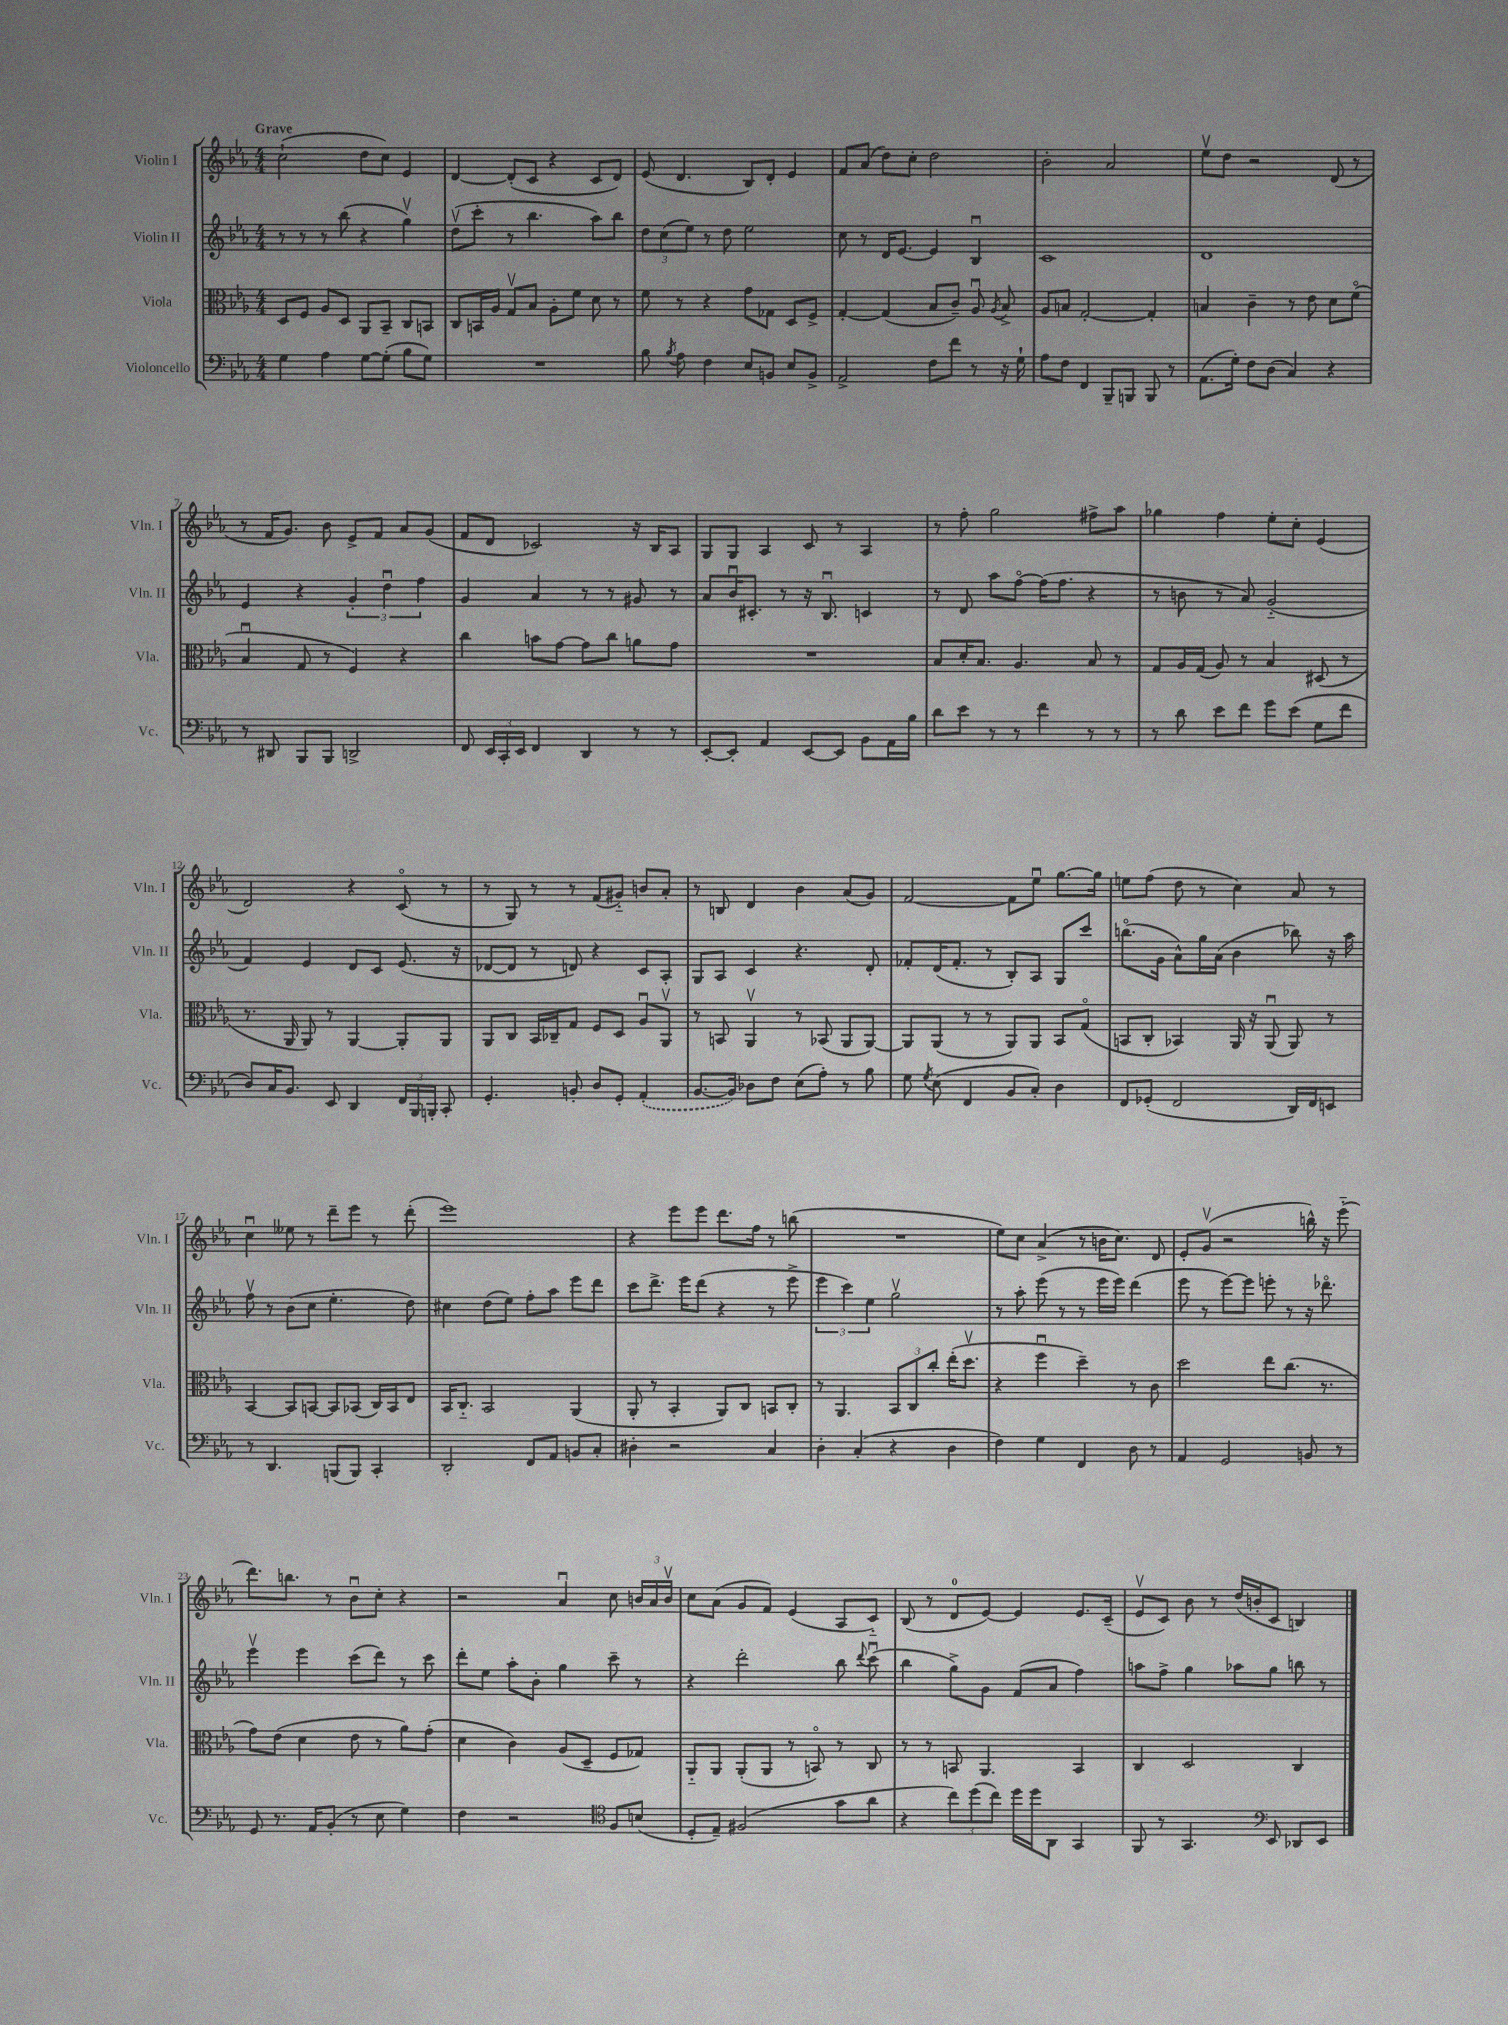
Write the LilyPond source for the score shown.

<<
\new StaffGroup <<
\new Staff = "s0" \with { instrumentName = "Violin I" shortInstrumentName = "Vln. I" } {
    \clef treble \key ees \major \numericTimeSignature \time 4/4 \tempo "Grave"
    \autoBeamOff c''2-!( d''8[ c''8]) ees'4 |
    d'4~ d'8[-.( c'8] r4 c'8[ d'8]) |
    ees'8( d'4. bes8[) d'8]-. ees'4 |
    f'8[ aes'8]( d''8[) c''8]-. d''2 |
    bes'2-. aes'2 |
    ees''8[\upbow d''8] r2 d'8( r8 |
    r8 f'16[ g'8.]) bes'8 ees'8[-> f'8] aes'8[ g'8]( |
    f'8[ d'8] ces'2) r16 bes16[ aes8] |
    g8[ g8] aes4 c'8 r8 aes4 |
    r8 f''8-. g''2 fis''8[-> aes''8] |
    ges''4 f''4 ees''8[-. c''8]-. ees'4( |
    d'2) r4 c'8\flageolet( r8 |
    r8 g8) r8 r8 f'8[( gis'8]-_) b'8[ aes'8]-. |
    r8 b8 d'4 bes'4 aes'8[( g'8]) |
    f'2~ f'8[ ees''8]\downbow g''8.[~ g''16] |
    e''8[ f''8]( d''8 r8 c''4) aes'8 r8 |
    c''4\downbow eeses''8 r8 d'''8[-- ees'''8] r8 d'''8-.( |
    ees'''1) |
    r4 ees'''8[ ees'''8] d'''8.[ f''16] r8 b''8( |
    R1 |
    ees''8[) c''8] aes'4->( r8 b'16[ c''8.]) d'8 |
    ees'8[-. g'8]\upbow( r2 b''16-^) r16 ees'''8-_( |
    d'''8.[) b''8.] r8 bes'8[\downbow c''8]-. r4 |
    r2 aes'4\downbow c''8 \tuplet 3/2 { b'16[ aes'16 b'16]\upbow } |
    c''8[ aes'8]( g'8[ f'8]) ees'4( aes8[ c'8]-_) |
    bes8( r8 d'8[-0 ees'8]~) ees'4 ees'8.[ c'16]--( |
    ees'8[\upbow c'8]) bes'8 r8 d''16[( b'16-. c'8] b4) \bar "|." |
}
\new Staff = "s1" \with { instrumentName = "Violin II" shortInstrumentName = "Vln. II" } {
    \clef treble \key ees \major \numericTimeSignature \time 4/4
    \autoBeamOff r8 r8 r8 bes''8( r4 g''4\upbow) |
    d''8[\upbow( c'''8]-. r8 bes''4. aes''8[) bes''8] |
    \tuplet 3/2 { d''8[ c''8( ees''8]) } r8 d''8 ees''2 |
    c''8 r8 d'16[ ees'8.]~ ees'4 bes4\downbow |
    c'1 |
    d'1 |
    ees'4 r4 \tuplet 3/2 { g'4-. d''4\downbow f''4 } |
    g'4 aes'4 r8 r8 gis'8 r8 |
    aes'8[ bes'16\downbow cis'8.]-. r8 r16 bes8.\downbow c'4 |
    r8 d'8 aes''8[ f''8]~\flageolet f''16[( f''8.] r4 |
    r8 b'8 r8 aes'8) g'2-_( |
    f'4) ees'4 d'8[ c'8] ees'8.( r16 |
    des'8[~ des'8] r8 d'8) r4 c'8[ aes8]-. |
    g8[ aes8] c'4 r4. d'8-. |
    fes'8[-. d'16( fes'8.]-. r8 bes8[-.) aes8] g8[ c'''8] |
    b''8.[\flageolet( g'16] aes'8[-^) g''16 aes'16]( bes'4 bes''8) r16 aes''16 |
    f''8\upbow r8 bes'8[( c''8] ees''4.-. d''8) |
    cis''4 d''8[( ees''8]) f''8[-. aes''8] ees'''8[ d'''8] |
    c'''8[ d'''8.]-> ees'''16[ d'''8]( r4 r8 ees'''8-> |
    \tuplet 3/2 { ees'''4 c'''4) ees''4 } g''2\upbow |
    r8 aes''8-. ees'''8( r8 r8 ees'''16[ ees'''16]) d'''4( |
    ees'''8 r8 ees'''8[~) ees'''8] e'''8-. r8 r16 des'''8.\flageolet |
    ees'''4\upbow ees'''4 c'''8[( d'''8]) r8 c'''8 |
    d'''8[-. ees''8] aes''8[-. bes'8]-. g''4 c'''8-- r8 |
    r4 d'''2-. bes''8 \appoggiatura { d'''8 } c'''8\downbow( |
    bes''4 g''8[->) g'8] f'8[( aes'8] f''4) |
    a''8[ f''8]-> g''4 aes''8[ g''8] b''8 r8 \bar "|." |
}
\new Staff = "s2" \with { instrumentName = "Viola" shortInstrumentName = "Vla." } {
    \clef alto \key ees \major \numericTimeSignature \time 4/4
    \autoBeamOff d8[ f8] aes8[ d8] aes,8[ bes,8]-- c8[ b,8] |
    c8[ b,16 aes16] g8[\upbow bes8] aes8[-. f'8] d'8 r8 |
    f'8 r8 r4 g'8[ ges8] d8[ f8]-> |
    g4~-. g4( bes8[ c'8]--) aes8\downbow \acciaccatura { aes8 } bes8-> |
    aes8[ b8] g2~-. g4-. |
    b4 c'4-- r8 ees'8 d'8[ f'8]\flageolet( |
    bes4\downbow g8 r8 f4) r4 |
    c''4 b'8[ g'8]~ g'8[ c''8] a'8[ g'8] |
    R1 |
    bes8[ d'16-. bes8.] aes4. bes8 r8 |
    g8[ aes16 g16]( aes8) r8 bes4 dis8( r8 |
    r8. aes,16 aes,8) r8 aes,4~ aes,8[-. aes,8] |
    aes,8[ c8] bes,16[ ces16-- g8] f8[ d8] aes8[\downbow aes,8]\upbow |
    r8 b,8 aes,4\upbow r8 bes,8( aes,8[ aes,8]~) |
    aes,8[ aes,8]( r8 r8 aes,8[) aes,8] bes,8[ g8]\flageolet( |
    b,8[ c8]-. bes,4) aes,16 r16 aes,8\downbow( aes,8) r8 |
    bes,4~ bes,8[ b,8]~ b,8[ bes,8]( c16[) bes,16 ees8] |
    bes,16[ c8.]-_ bes,2 aes,4( |
    aes,8-. r8 bes,4-. aes,8[) c8] b,8[ c8]-. |
    r8 aes,4. \tuplet 3/2 { bes,8[ c8 c''8]-. } ees''16[-.( d''8.]\upbow |
    r4 f''4\downbow d''4--) r8 c'8 |
    d''2 ees''8[ c''8.]( r8. |
    g'8[) ees'8]( d'4 ees'8 r8 aes'8[) g'8]-.( |
    d'4 c'4) aes8[( d8]-- f8[ ges8]) |
    aes,8[-_ aes,8] aes,8[-.( aes,8] r8 b,8\flageolet) r8 c8 |
    r8 r8 b,8 aes,4. b,4 |
    c4 d2 c4 \bar "|." |
}
\new Staff = "s3" \with { instrumentName = "Violoncello" shortInstrumentName = "Vc." } {
    \clef bass \key ees \major \numericTimeSignature \time 4/4
    \autoBeamOff g4 aes4 g8[~ g8]-.( bes8[ g8]) |
    R1 |
    bes8 \acciaccatura { bes8 } aes8 f4 ees8[ b,8] ees8[ b,8]-> |
    aes,2-> f8[ f'8] r8 r16 g16-! |
    aes8[ f8] f,4 bes,,8[-- b,,8] b,,8 r8 |
    aes,8.[( g16]-.) f8[ d8]( c4) r4 |
    r8 dis,8 bes,,8[ bes,,8] d,2-> |
    f,8 \tuplet 3/2 { ees,16[ c,16-. ees,16] } f,4 d,4 r8 r8 |
    ees,8[~-. ees,8]-. aes,4 ees,8[~ ees,8] bes,8[ aes,16 bes16] |
    d'8[ ees'8] r8 r8 f'4 r8 r8 |
    r8 d'8 ees'8[ f'8] g'8[ ees'8]( g8[ f'8] |
    d8[) c16 bes,8.] ees,8 d,4 \tuplet 3/2 { f,16[ bes,,16 b,,16]-. } c,8-. |
    g,4.-. b,8-. d8[ g,8]-. \once \slurDashed aes,4-.( |
    bes,8.[~ bes,16]) des8[ f8] ees8[( aes8]-.) r8 bes8 |
    g8 \acciaccatura { g8 } ees8( f,4 bes,8[ c8]-.) d4 |
    f,8[ ges,8]-.( f,2 d,16[) f,16 e,8] |
    r8 d,4. b,,8[( b,,8]) c,4-. |
    d,2-. f,8[ aes,8] b,8[ c8]-. |
    dis4-. r2 c4 |
    d4-. c4-.( r4 d4 |
    f4) g4 f,4 d8 r8 |
    aes,4 g,2 b,8 r8 |
    g,8 r8. aes,16[ bes,8]-.( r8 ees8 g4) |
    f4 r2 \clef tenor f8[ b8]( |
    d8[-. ees8]--) fis2( g'8[ aes'8] |
    r4 \tuplet 3/2 { c''8[) d''8( c''8]) } d''16[ d''16 aes,8] g,4 |
    f,8 r8 g,4. \clef bass ees,8 des,8[ ees,8] \bar "|." |
}
>>
>>
